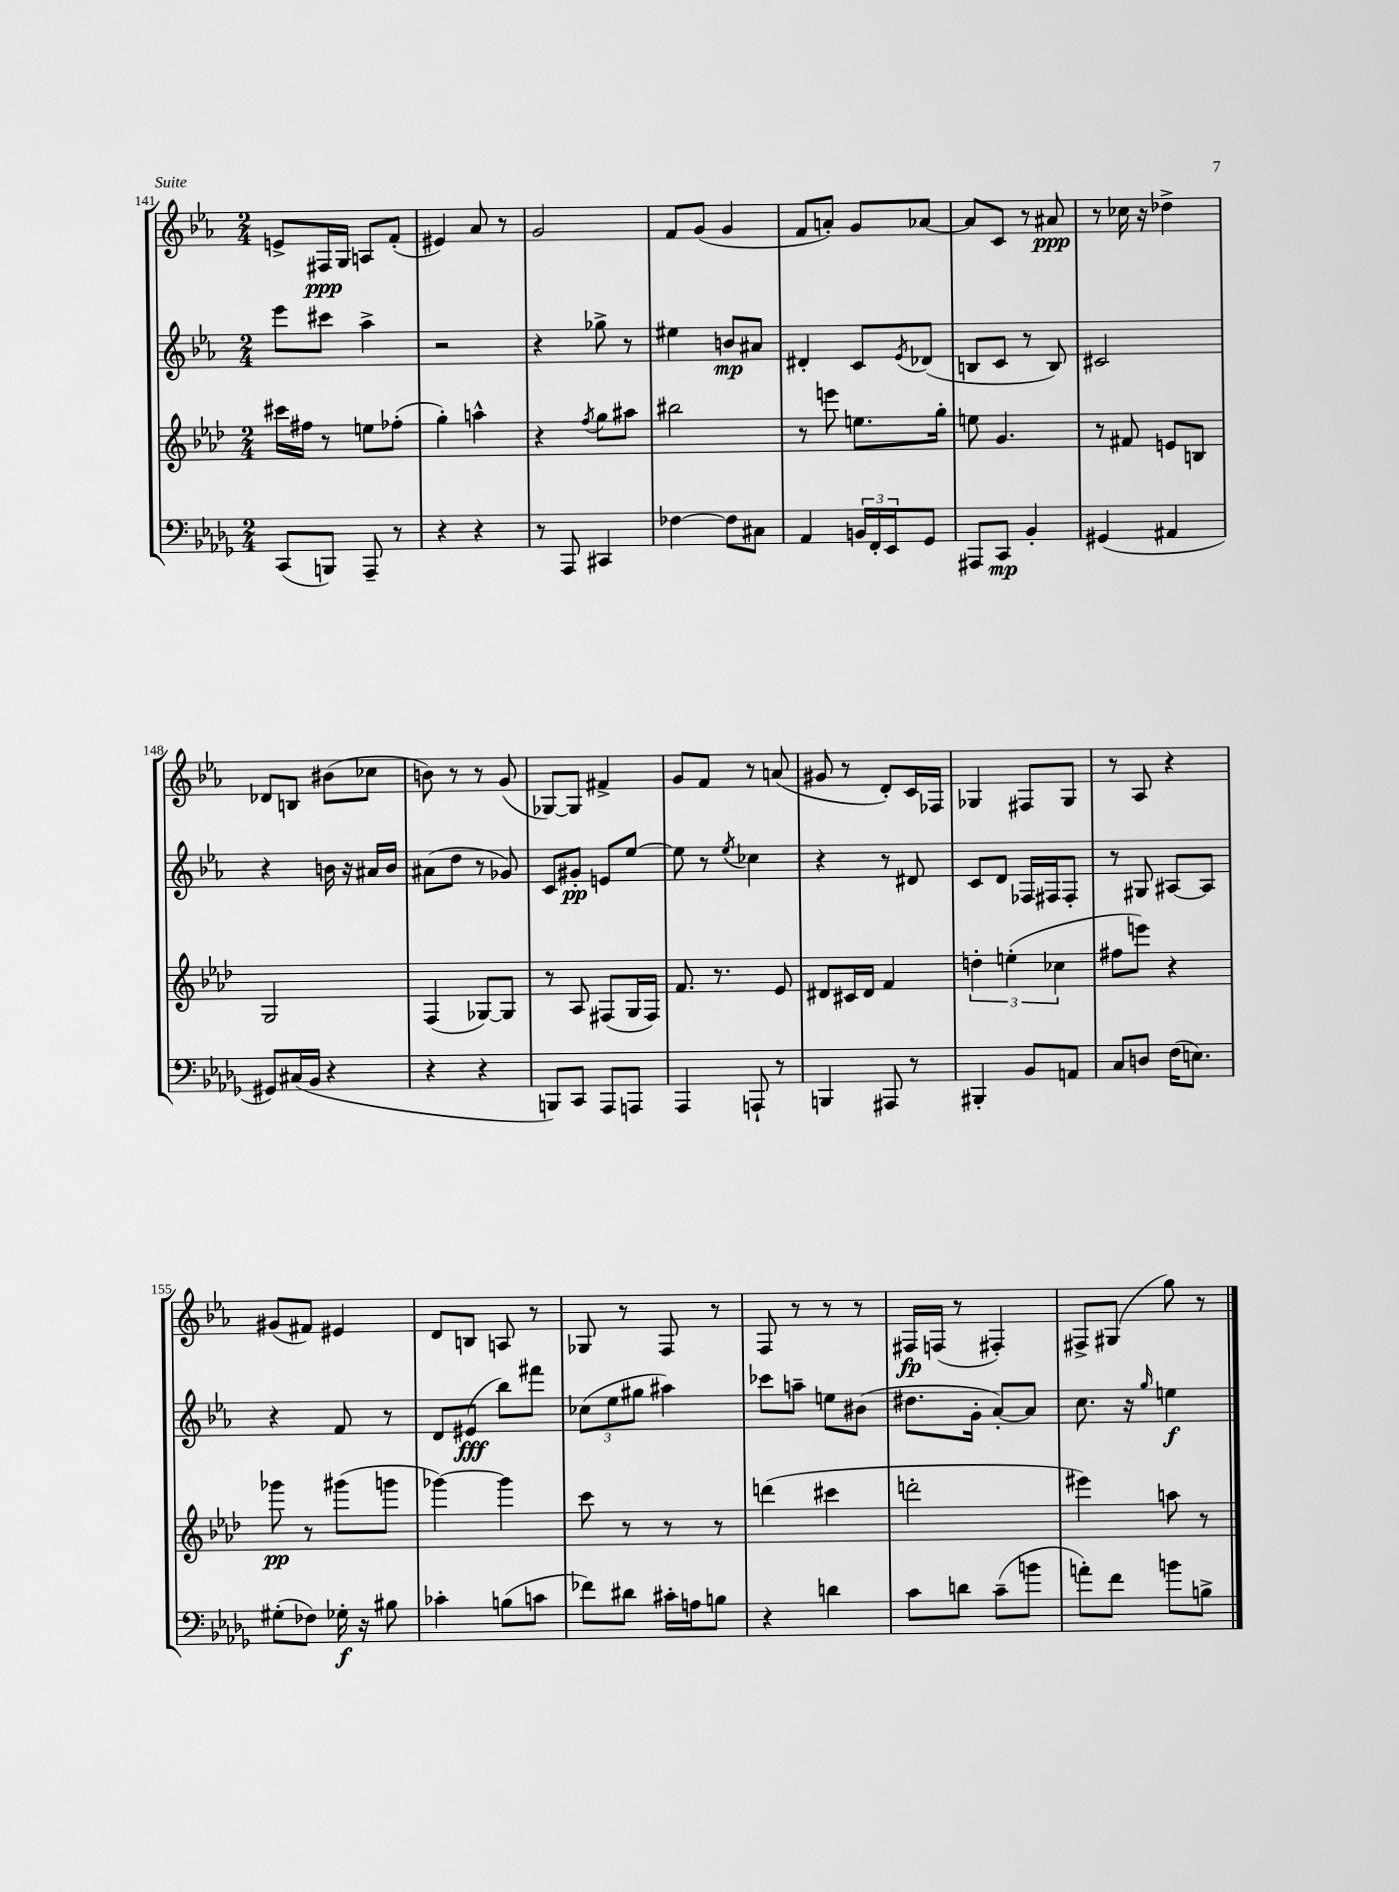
<<
\new StaffGroup <<
\new Staff = "s0" {
    \clef treble \key ees \major \numericTimeSignature \time 2/4
    e'8-> fis16\ppp g16 a8 f'8-.( |
    eis'4) aes'8 r8 |
    g'2 |
    f'8 g'8( g'4 |
    f'8 a'8-.) g'8 aes'8~ |
    aes'8 c'8 r8 ais'8\ppp |
    r8 ces''16 r16 des''4-> |
    des'8 b8 bis'8( ces''8 |
    b'8) r8 r8 g'8( |
    ges8~) ges8 fis'4-> |
    g'8 f'8 r8 a'8( |
    gis'8 r8 d'8-.) c'16 fes16 |
    ges4 fis8 ges8 |
    r8 aes8 r4 |
    gis'8( fis'8) eis'4 |
    d'8 b8 a8 r8 |
    ges8 r8 f8 r8 |
    f8 r8 r8 r8 |
    fis16\fp f16( r8 fis4-.) |
    fis8-> gis8( g''8) r8 \bar "|." |
}
\new Staff = "s1" {
    \clef treble \key ees \major \numericTimeSignature \time 2/4
    ees'''8 cis'''8 aes''4-> |
    r2 |
    r4 ges''8-> r8 |
    eis''4 b'8\mp ais'8 |
    dis'4-. c'8 \acciaccatura { ees'8 } des'8( |
    b8 c'8 r8 b8) |
    cis'2 |
    r4 b'16 r16 ais'16 b'16 |
    ais'8( d''8 r8 ges'8) |
    c'8 gis'8-.\pp e'8 ees''8~ |
    ees''8 r8 \acciaccatura { ees''8 } ces''4 |
    r4 r8 dis'8 |
    c'8 d'8 fes16 fis16 fis8-. |
    r8 gis8 ais8~ ais8 |
    r4 f'8 r8 |
    d'8 eis'8\fff( bes''8) fis'''8 |
    \tuplet 3/2 { ces''8( ees''8 gis''8 } ais''4) |
    ces'''8 a''8-- e''8 bis'8( |
    dis''8. g'16-. aes'8~-.) aes'8 |
    c''8. r16 \grace { g''16 } e''4\f \bar "|." |
}
\new Staff = "s2" {
    \clef treble \key aes \major \numericTimeSignature \time 2/4
    cis'''16 fis''16 r8 e''8 fes''8-.( |
    g''4-.) a''4-^ |
    r4 \acciaccatura { f''8 } g''8 ais''8 |
    bis''2 |
    r8 e'''8 e''8. g''16-. |
    e''8 g'4. |
    r8 fis'8 e'8 b8 |
    g2 |
    f4( ges8~) ges8 |
    r8 aes8 fis8( g16 fis16) |
    f'8. r8. ees'8 |
    dis'8 cis'16 dis'16 f'4 |
    \tuplet 3/2 { d''4-. e''4-.( ces''4 } |
    fis''8 e'''8) r4 |
    ges'''8\pp r8 gis'''8( g'''8 |
    ges'''4~) ges'''4 |
    c'''8 r8 r8 r8 |
    d'''4( cis'''4 |
    d'''2-. |
    eis'''4) a''8 r8 \bar "|." |
}
\new Staff = "s3" {
    \clef bass \key des \major \numericTimeSignature \time 2/4
    c,8( b,,8) aes,,8-- r8 |
    r4 r4 |
    r8 aes,,8 cis,4 |
    fes4~ fes8 cis8 |
    aes,4 \tuplet 3/2 { b,16 f,16-. ees,16 } ges,8 |
    ais,,8 c,8\mp bes,4-. |
    gis,4( ais,4 |
    gis,8) cis16( bes,16 r4 |
    r4 r4 |
    b,,8) c,8 aes,,8 a,,8 |
    aes,,4 a,,8-! r8 |
    b,,4 ais,,8 r8 |
    bis,,4-. bes,8 a,8 |
    c8 d8 f16( e8.) |
    gis8-.( fes8) ges16-.\f r16 bis8 |
    ces'4-. b8( c'8 |
    fes'8) dis'8 cis'16-. a16 b8 |
    r4 d'4 |
    c'8 d'8 c'8--( b'8 |
    a'8-.) f'8 b'8 b8-> \bar "|." |
}
>>
>>
\layout { \context { \Score currentBarNumber = #141 } }
